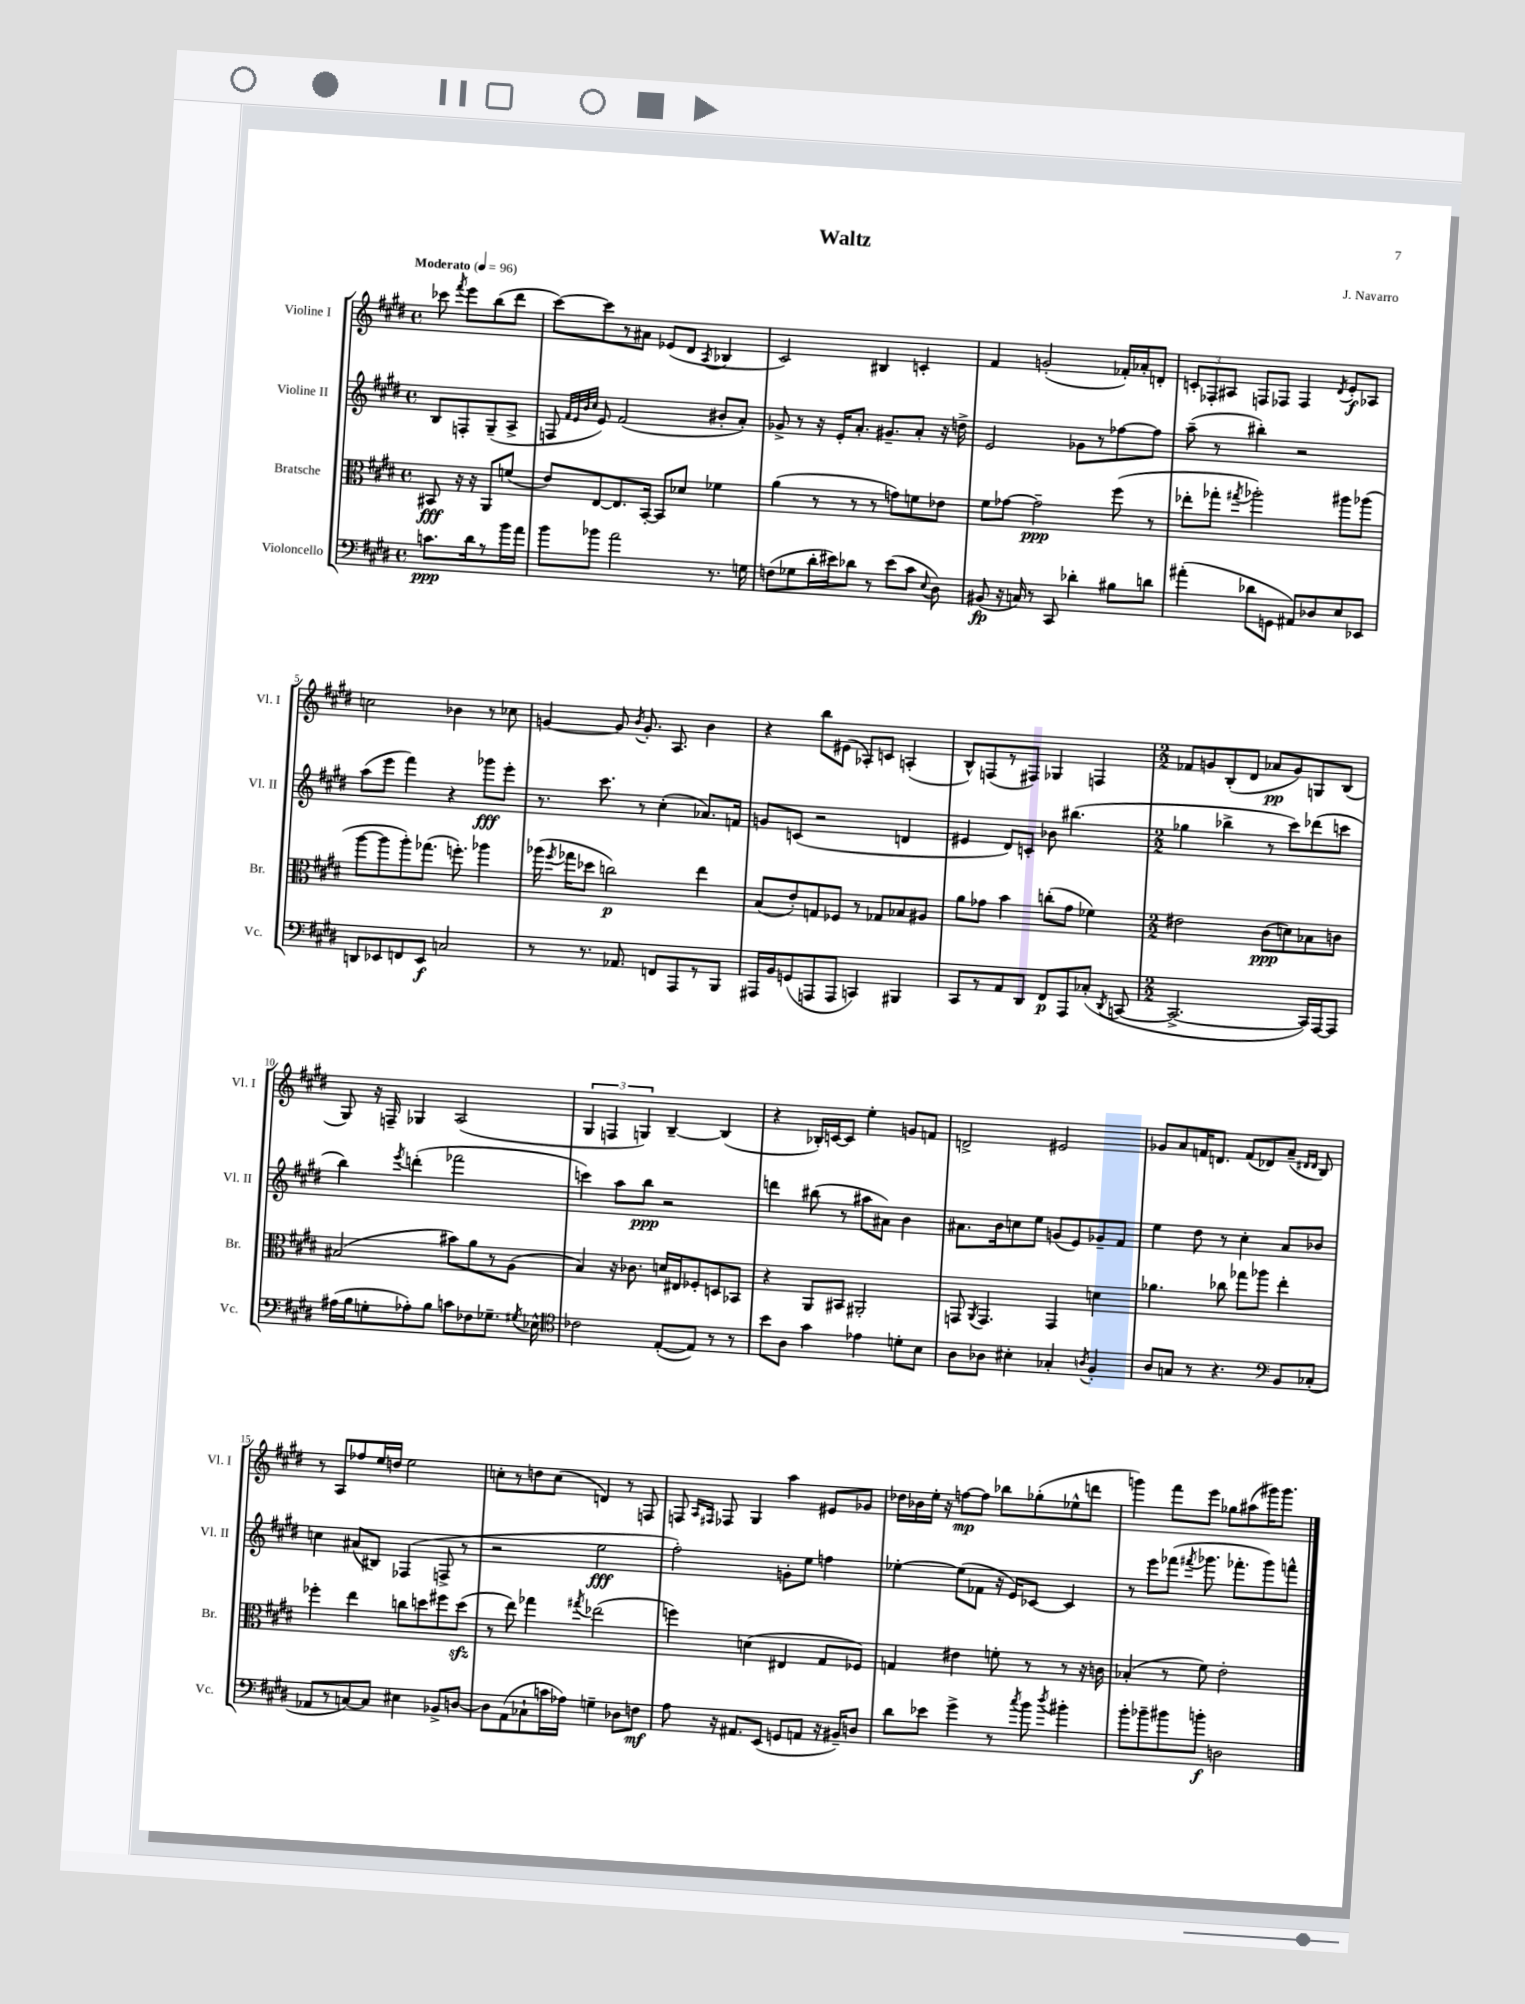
\header { title = "Waltz" composer = "J. Navarro" }
<<
\new StaffGroup <<
\new Staff = "s0" \with { instrumentName = "Violine I" shortInstrumentName = "Vl. I" } {
    \clef treble \key e \major \defaultTimeSignature \time 4/4 \partial 2 \tempo "Moderato" 4 = 96
    \autoBeamOff ces'''8 \acciaccatura { fis'''8 } e'''8[ b''8( dis'''8] |
    cis'''8[~) cis'''8 r8 ais'8] ees'8[( dis'8] \acciaccatura { a8 } bes4 |
    cis'2) bis4 c'4-. |
    fis'4 g'2-.( fes'16[-.) aes'16-. d'8]-. |
    \tuplet 3/2 { c'8[-. fes8-. ais8] } f8[ fes8] fes4 \acciaccatura { dis'8 } e'8[-.\f aes8] |
    c''2 bes'4 r8 ces''8 |
    g'4~ g'8 \acciaccatura { b'8 } g'8.-. a8. b'4 |
    r4 b''8[ eis'8]( aes8[-.) c'8] a4-.( |
    b8[-^) f8( r8 fis8]) ges4 f4 |
    \numericTimeSignature \time 2/2 fes'8[ g'8 b8-.( dis'8] aes'8[\pp g'8) g8 b8]( |
    gis8) r16 f16-- ges4 a2( |
    \tuplet 3/2 { gis4 f4 g4) } b4~-- b4( |
    r4 bes16[-.) c'16~ c'8] e''4-. g'8[ f'8] |
    d'2-> eis'2 |
    ges'8[ a'8 f'16 d'8.] f'8[( des'8) a'8]--( \grace { dis'16[ dis'16] } b8) |
    r8 a8[ fes''8 e''16 d''16] e''2 |
    c''8[-. r8 d''8 c''8]( d'4) r8 f8 |
    f8 \grace { a16[ fis16] } fes8 gis4 a''4 eis'8[ ges'8] |
    des''16[ bes'16 e''16]-. r16 f''8[~\mp f''8] bes''8[ ges''8-.( ees''8-^ d'''8] |
    g'''4) fis'''8[ e'''8] ges''8[ ais''8( gis'''16) gis'''8.] \bar "|." |
}
\new Staff = "s1" \with { instrumentName = "Violine II" shortInstrumentName = "Vl. II" } {
    \clef treble \key e \major \defaultTimeSignature \time 4/4 \partial 2
    \autoBeamOff b8[ f8-. gis8--( a8]-> |
    f8 \grace { fis'32[ e'32 b'32 cis''32] } e'8) fis'2( bis'8[-. a'8]-.) |
    ges'8-> r8 r16 e'16[-. a'8.]-. gis'8.[-- a'8]-. r16 d''16-> |
    e'2 ges'8[ r8 fes''8~ fes''8] |
    a''8--( r8 bis''4-.) r2 |
    a''8[( e'''8] fis'''4) r4 ges'''8[\fff e'''8]-. |
    r8. cis'''8. r8 cis''4-.( aes'8.[) f'16] |
    g'8[ c'8]( r2 d'4 |
    eis'4 dis'8[) c'8]-. bes'8 bis''4.( |
    \numericTimeSignature \time 2/2 ges''4 bes''4-> r8 cis'''8[) des'''8( c'''8] |
    b''4) \acciaccatura { e'''8 } d'''4-.( fes'''2 |
    c'''4) a''8[ b''8]\ppp r2 |
    d'''4 bis''8( r8 ais''8[ ais'8]) b'4 |
    ais'8.[ b'16 c''8 e''8] g'8[( e'8) ges'8-- fis'8] |
    e''4 dis''8 r8 cis''4-. a'8[ bes'8] |
    c''4 ais'8[( bis8]) fes4( f8-> r8 |
    r2 e''2\fff |
    fis''2-.) g'8[-. e''8] f''4 |
    ees''4~-. ees''8[( fes'8] r16 e'16[) ces'8]~ ces'4 |
    r8 e'''8[ fes'''8]( \acciaccatura { fis'''8 } ges'''8. fes'''8.[-. ges'''8) f'''8]-^ \bar "|." |
}
\new Staff = "s2" \with { instrumentName = "Bratsche" shortInstrumentName = "Br." } {
    \clef alto \key e \major \defaultTimeSignature \time 4/4 \partial 2
    \autoBeamOff bis,8\fff r16 r16 a,8[ f'8]( |
    e'8[) e8~ e8. b,16]~-. b,8[ des'8] fes'4 |
    a'4( r8 r8 r8 g'8[) f'8 ees'8] |
    fis'8[ ges'8]~ ges'2--\ppp fis''8( r8 |
    ees''8[-. ges''8]-. \acciaccatura { gis''8 } aes''2-.) ais''8[ aes''8]( |
    a''8[~ a''8 a''8-.) ges''8.]( f''8.-.) aes''4 |
    aes''16( \acciaccatura { fis''8 } ges''16[ des''8] c''2\p) e''4 |
    b8[( e'8-.) g8 fes8] r8 ges8[ bes8 ais8] |
    a'8[ ges'8] b'4 c''8[-.( ges'8] fes'4) |
    \numericTimeSignature \time 2/2 eis'2 cis'8[\ppp( d'8) bes8 c'8] |
    bis2( bis'8[) a'8 r8 a8]( |
    b4) r16 ces'8. d'16[ eis16 fes8-. d8 bes,8] |
    r4 a,8[ bis,8] ais,2-. |
    g,8 \acciaccatura { a,8 } g,4. g,4 d'4 |
    aes'4. ces''8 ges''8[ aes''8] e''4-. |
    fes''4-. e''4 c''8[ d''8 fis''8 d''8]\sfz( |
    r8 e''8) ges''4 \acciaccatura { gis''8 } ees''2( |
    f''4) d'4( eis4 gis8[ fes8]) |
    g4 eis'4 f'8-. r8 r8 r16 c'16 |
    bes4-.( r8 fis'8) e'2-. \bar "|." |
}
\new Staff = "s3" \with { instrumentName = "Violoncello" shortInstrumentName = "Vc." } {
    \clef bass \key e \major \defaultTimeSignature \time 4/4 \partial 2
    \autoBeamOff c'8.[\ppp dis'16 r8 b'16 a'16] |
    b'8[ bes'8] a'2 r8. g16 |
    f8[( ges8 dis'16-. eis'16) des'8] r8 eis'8[( cis'8] \appoggiatura { e8 } dis8) |
    bis,8\fp( r16 c16) r8 cis,8 des'4-. bis8[ d'8] |
    ais'4-.( des'8[ g,8] ais,8[) des8 e8 ees,8] |
    d,8[ ees,8 f,8 ees,8]\f c2 |
    r8 r8. aes,8. f,8[ a,,8 r8 b,,8] |
    ais,,16[ b,16 g,8( a,,8 a,,8] c,4) bis,,4 |
    cis,8[ r8 a,8 dis,8] fis,8[\p a,,8 ces8]-.( \acciaccatura { dis,8 } c,8~ |
    \numericTimeSignature \time 2/2 c,2.~-> c,16[) a,,16~ a,,8] |
    ais16[( b16 g8-. aes8-.) b8] c'8[ fes8 ges8.]-- \acciaccatura { gis8 } ees16-^ |
    \clef tenor ces'2 e8[~-.( e8]) r8 r8 |
    b'8[ a8] gis'4 ees'4 d'8[-. b8] |
    a8[ aes8] bis4-. ges4-. \acciaccatura { a8 } fis4-. |
    a8[ g8] r8 r4. \clef bass b,8[ ces8]-.( |
    aes,8[ r8 c8~) c8] eis4 bes,8[-> d8]~ |
    d8[ a,8( ces8-! c'16 aes16]) g4-- des8[ f8]\mf |
    a8 r16 ais,8.[ e,8]( g,8[ a,8] r16 bis,16[--) d8] |
    dis'8[ ees'8] gis'4-> r8 \acciaccatura { cis''8 } b'8 \acciaccatura { dis''8 } bis'4-. |
    b'8[-. bes'8-- bis'8 b'8]-.\f d2 \bar "|." |
}
>>
>>
